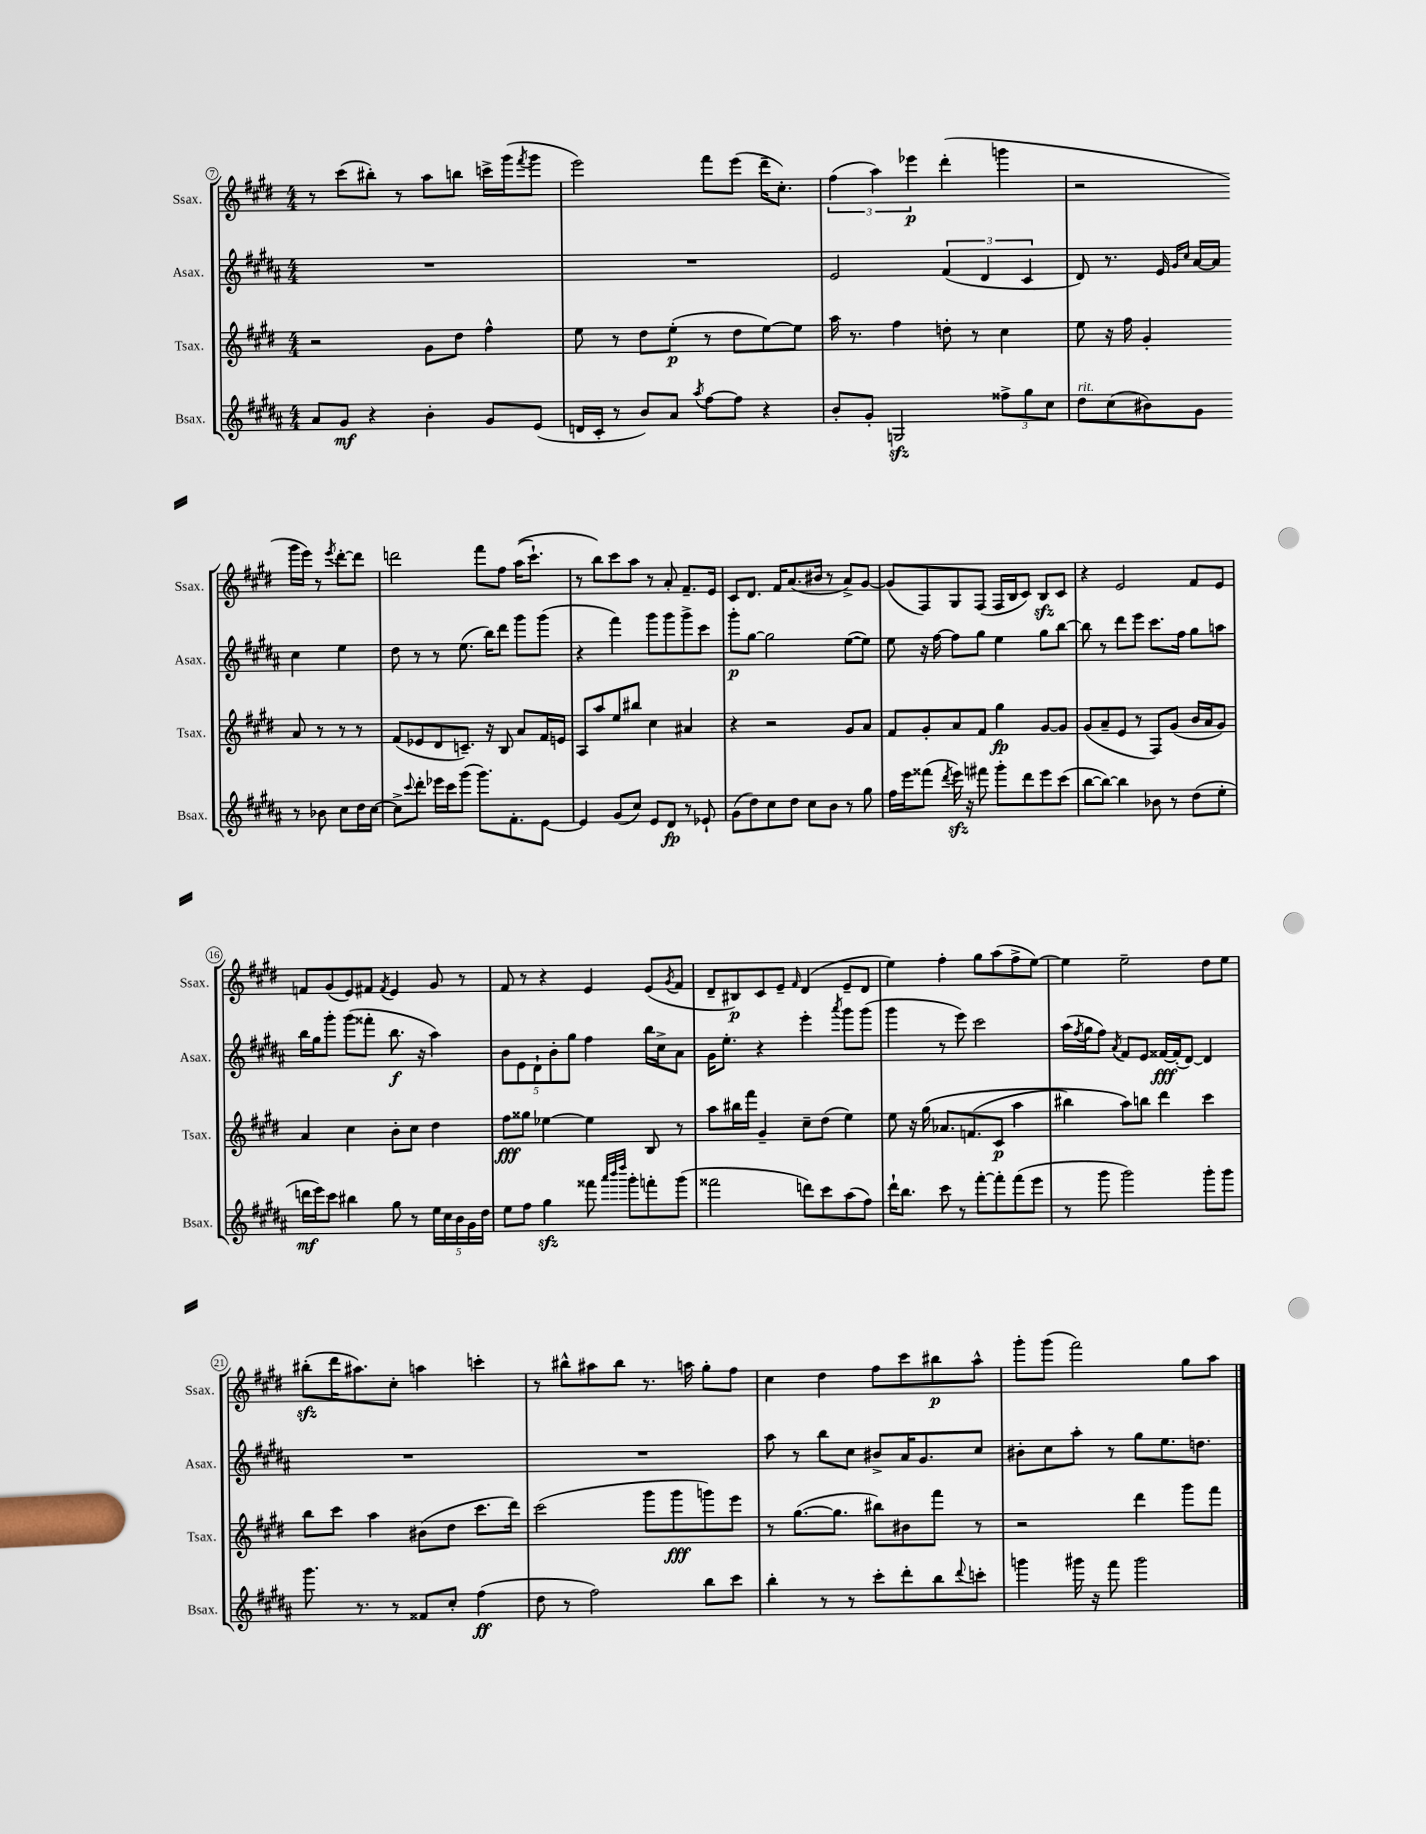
<<
\new StaffGroup <<
\new Staff = "s0" \with { instrumentName = "Ssax." shortInstrumentName = "Ssax." } {
    \clef treble \key e \major \numericTimeSignature \time 4/4
    r8 cis'''8( bis''8-.) r8 a''8 b''8 c'''16-> gis'''16( \acciaccatura { fis'''8 } gis'''8 |
    e'''2) fis'''8 e'''8( dis'''16-- cis''8.-.) |
    \tuplet 3/2 { fis''4( a''4) ees'''4\p } dis'''4-.( g'''4 |
    r2 gis'''16 e'''16) r8 \acciaccatura { e'''8 } dis'''8~-. dis'''8 |
    d'''2 fis'''8 fis''8 a''16(\( cis'''8.-!) |
    r8 b''8\) cis'''8 a''8 r8 a'8-. fis'8.-- e'16 |
    cis'8 dis'8. fis'16 a'8.( bis'16 r8 a'8->) gis'8~ |
    gis'8( fis8) gis8 fis8( fis16 b16 cis'8) b8\sfz cis'8 |
    r4 e'2 fis'8 e'8 |
    f'8 gis'8( e'8) fis'8 \acciaccatura { fis'8 } e'4 gis'8 r8 |
    fis'8 r8 r4 e'4 e'8( \acciaccatura { gis'8 } fis'8 |
    dis'8-- bis8\p) cis'8 e'8-- \grace { fis'16 } dis'4( e'8-- dis'8 |
    e''4) fis''4-. gis''8 a''8( fis''8-> e''8~) |
    e''4 e''2-- dis''8 e''8 |
    bis''8-.\sfz( dis'''16 ais''8.) cis''8-. a''4 c'''4-. |
    r8 bis''8-^ ais''8 bis''8 r8. a''16 gis''8-. fis''8 |
    cis''4 dis''4 fis''8 cis'''8 bis''8\p a''8-^ |
    gis'''8-. gis'''8( fis'''2) gis''8 a''8 \bar "|." |
}
\new Staff = "s1" \with { instrumentName = "Asax." shortInstrumentName = "Asax." } {
    \clef treble \key b \major \numericTimeSignature \time 4/4
    R1 |
    R1 |
    e'2 \tuplet 3/2 { fis'4( dis'4 cis'4 } |
    dis'8) r8. e'16 \grace { gis'16 cis''16 } ais'16~ ais'16 cis''4 e''4 |
    dis''8 r8 r8 e''8.( b''16) dis'''8 gis'''8 gis'''8( |
    r4 fis'''4) gis'''8 gis'''8 gis'''8-> cis'''8 |
    gis'''8-.\p gis''8~ gis''2 e''8~( e''8) |
    e''8 r16 fis''16~ fis''8 gis''8 e''4 gis''8 b''8~ |
    b''8 r8 dis'''8 e'''8 cis'''8. fis''16 gis''8 a''8 |
    b''16 gis''16 gis'''8-. gis'''8( fisis'''8-. b''8.\f r16 ais''4) |
    \tuplet 5/4 { b'8 e'8 dis'8-! b'8-. gis''8 } fis''4 b''16 cis''16-> ais'8 |
    gis'16 e''8.-. r4 e'''4-. \acciaccatura { ais'''8 } gis'''8 gis'''8( |
    gis'''4 r8 e'''8) cis'''2 |
    ais''16( \acciaccatura { fis''8 } gis''16 fis''8) \acciaccatura { ais'8 } fis'8 e'8 fisis'16~\fff fisis'16-.( dis'8~) dis'4 |
    R1 |
    R1 |
    ais''8 r8 b''8 cis''8 bis'8-> ais'16 gis'8. cis''8 |
    bis'8-. cis''8 ais''8-. r8 gis''8 e''8. d''8. \bar "|." |
}
\new Staff = "s2" \with { instrumentName = "Tsax." shortInstrumentName = "Tsax." } {
    \clef treble \key e \major \numericTimeSignature \time 4/4
    r2 gis'8 dis''8 fis''4-^ |
    e''8 r8 dis''8 e''8-.\p( r8 dis''8 e''8~) e''8 |
    a''16 r8. fis''4 d''8-. r8 cis''4 |
    e''8 r16 fis''16 gis'4-. a'8 r8 r8 r8 |
    fis'8( ees'8 dis'8 c'8.--) r16 b8 a'8 fis'16 e'16 |
    a8 a''8 e''8 bis''8 cis''4 ais'4 |
    r4 r2 gis'8 a'8 |
    fis'8 gis'8-. a'8 fis'8 gis''4\fp gis'8~ gis'8 |
    gis'8( a'8-- e'8 r8 fis8) gis'8( b'16 a'16 gis'8) |
    a'4 cis''4 b'8-. cis''8 dis''4 |
    fis''8\fff gisis''8 ees''4~ ees''4 b8 r8 |
    a''8 bis''16 fis'''16 gis'4-- cis''8-- dis''8( e''4) |
    e''8 r16 gis''16\( aes'8. f'8.( cis'8\p a''4 |
    bis''4) a''8\) b''8 dis'''4 cis'''4 |
    b''8 cis'''8 a''4 bis'8( dis''8 cis'''8. dis'''16) |
    cis'''2( gis'''8 gis'''8\fff g'''8) e'''8 |
    r8 gis''8.~( gis''8. bis''8) bis'8 fis'''8 r8 |
    r2 dis'''4 gis'''8 fis'''8 \bar "|." |
}
\new Staff = "s3" \with { instrumentName = "Bsax." shortInstrumentName = "Bsax." } {
    \clef treble \key b \major \numericTimeSignature \time 4/4
    ais'8 gis'8\mf r4 b'4-. gis'8 e'8( |
    d'16 cis'16-. r8 b'8) ais'8 \acciaccatura { ais''8 } fis''8~ fis''8 r4 |
    b'8-. gis'8-. g2\sfz \tuplet 3/2 { fisis''8-> gis''8 cis''8 } |
    dis''8^\markup { \italic "rit." } cis''8( bis'8) gis'8 r8 bes'8 cis''8 dis''16 cis''16~ |
    cis''8-> \appoggiatura { cis'''8 } dis'''8-. ees'''16 cis'''16 gis'''8( gis'''8.) fis'8.-. e'8~ |
    e'4 gis'8( cis''8) e'8 dis'8\fp r8 ees'8-! |
    gis'8( dis''8) cis''8 dis''8 cis''8 b'8 r8 gis''8 |
    fis''16 e'''16 fisis'''8( \acciaccatura { dis'''8 } e'''16\sfz) r16 fis'''8 gis'''8-. dis'''8 e'''8 cis'''8( |
    b''8~ b''8~) b''4 bes'8 r8 dis''8( e''8-. |
    d'''16\mf e'''16) cis'''8 bis''4 gis''8 r8 \tuplet 5/4 { e''16 cis''16 b'16 gis'16 dis''16 } |
    e''8 fis''8 gis''4\sfz fisis'''8 \grace { ais'''32 b'''32 dis''''32 } gis'''8-. f'''8-. gis'''8( |
    fisis'''2 d'''8) cis'''8 ais''8( fis''8) |
    dis'''16-! b''8. cis'''8 r8 fis'''8~-. fis'''8-. fis'''8( e'''8 |
    r8 gis'''8 gis'''2) gis'''8-. gis'''8 |
    gis'''8. r8. r8 fisis'8 cis''8-. fis''4\ff( |
    dis''8 r8 fis''2) b''8 cis'''8 |
    b''4-. r8 r8 cis'''8-. dis'''8-. b''8 \appoggiatura { dis'''8 } c'''8-. |
    g'''4 gis'''16 r16 fis'''8 gis'''2 \bar "|." |
}
>>
>>
\layout { \context { \Score currentBarNumber = #7 \override BarNumber.stencil = #(make-stencil-circler 0.1 0.3 ly:text-interface::print) } }
